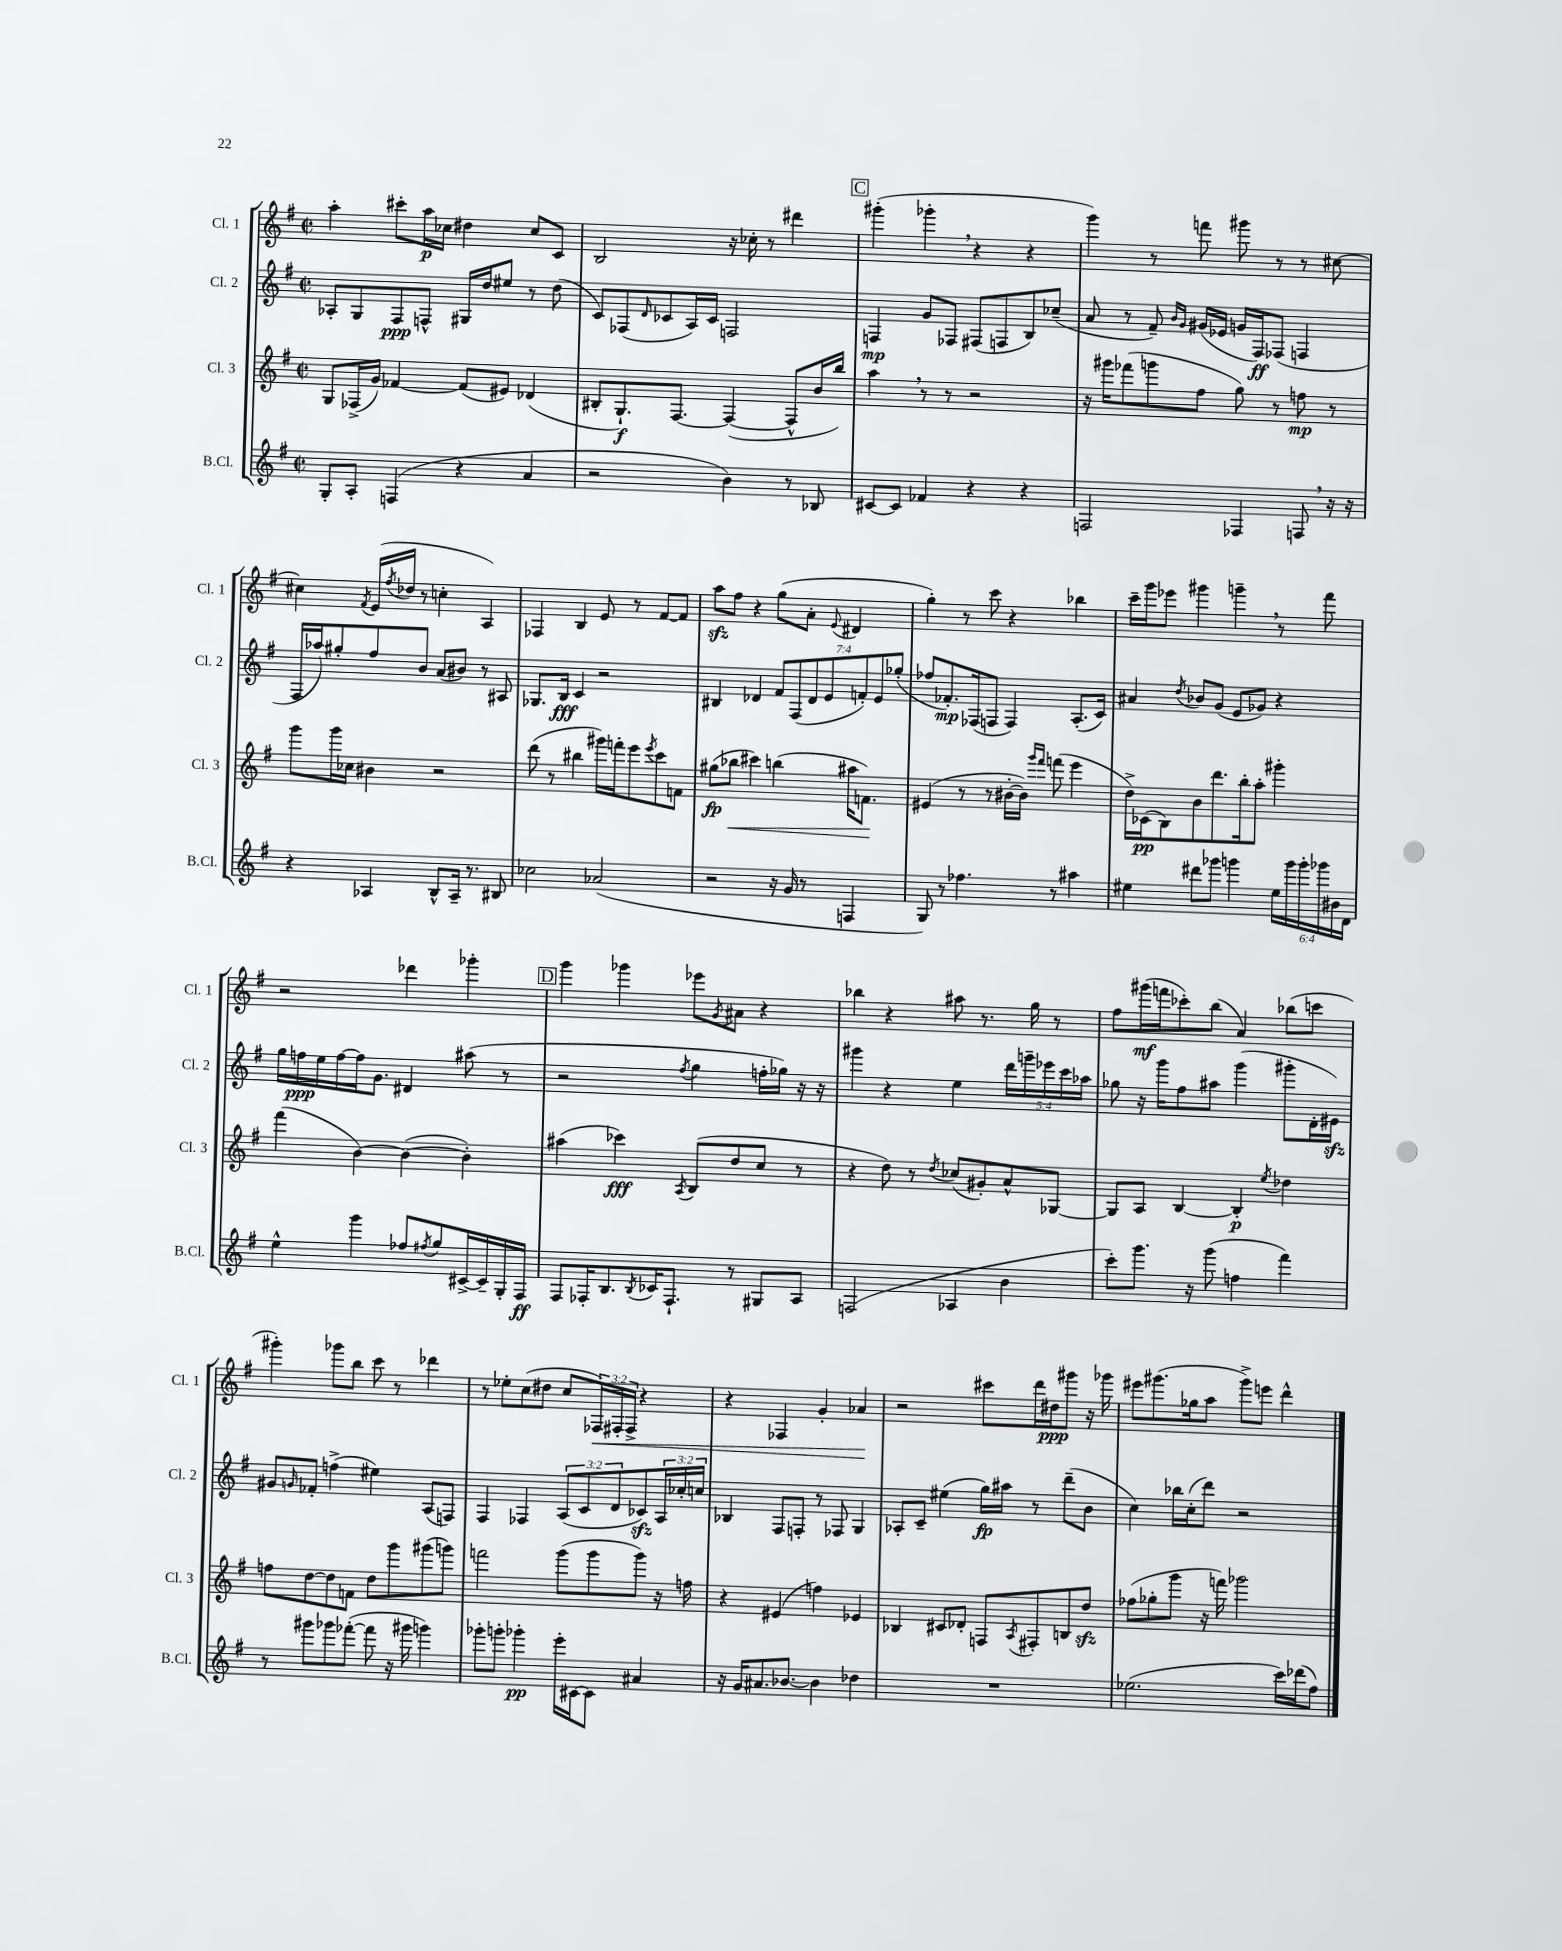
<<
\new StaffGroup <<
\new Staff = "s0" \with { instrumentName = "Cl. 1" shortInstrumentName = "Cl. 1" } {
    \clef treble \key g \major \defaultTimeSignature \time 2/2 \override Staff.TupletNumber.text = #tuplet-number::calc-fraction-text
    a''4-. cis'''8-. a''16\p ces''16 dis''4 ces''8 c'8 |
    b2 r16 ces''16-. r8 dis'''4 |
    \mark \markup { \box "C" } gis'''4-.( ges'''4-. \breathe r4 r4 |
    g'''4) r8 f'''8 gis'''8 r8 r8 cis''8~ |
    cis''4 \acciaccatura { fis'8 } e'16( \acciaccatura { fis''8 } des''16 r8 c''4-. a4) |
    fes4 b4 e'8 r8 fis'8~ fis'8 |
    a''8\sfz fis''8 r4 g''8( a'8-. \appoggiatura { e'8 } dis'4 |
    g''4-.) r8 c'''8 r4 bes''4 |
    c'''16-- g'''16 ees'''8 gis'''4 g'''4-- \breathe r8 fis'''8 |
    r2 des'''4 ges'''4-. |
    \mark \markup { \box "D" } g'''4 ges'''4 ees'''8 \acciaccatura { g'8 } ais'8 r4 |
    bes''4 r4 ais''8 r8. g''16 r8 |
    fis''8 gis'''16\mf( f'''16 ces'''8-.) b''8( a'4) bes''8( c'''8 |
    gis'''4-.) ges'''8 b''8 c'''8 r8 des'''4 |
    r8 ees''8-. c''8( dis''8 c''8 \tuplet 3/2 { fes16\<) fis16-. fis16-> } r4 |
    r4 fes4 g'4-. aes'4\! |
    r2 cis'''8 d'''16 dis''16\ppp gis'''8 r16 ges'''16 |
    eis'''8 gis'''8.( ges''16 a''8 gis'''8->) e'''8 d'''4-^ \bar "|." |
}
\new Staff = "s1" \with { instrumentName = "Cl. 2" shortInstrumentName = "Cl. 2" } {
    \clef treble \key g \major \defaultTimeSignature \time 2/2 \override Staff.TupletNumber.text = #tuplet-number::calc-fraction-text
    aes8-. g8 fis8\ppp f8-^ gis16 d''16 eis''8 r8 d''8( |
    c'8) fes8( \grace { d'16 } ces'8 a16) ces'16 f2 |
    \mark \markup { \box "C" } f4\mp g'8 fes8 fis8( f8 b8) ces''8--( |
    a'8 r8 fis'8--) \grace { b'16 g'16 } gis'16( ees'16 g'16 fis16\ff) fes8( f4 |
    fis16 aes''16) gis''8-. fis''8 b'8 a'8( bis'8) r8 ais8 |
    ges8. b16\fff c'4 r2 |
    bis4 des'4 \tuplet 7/4 { fis'8 fis8( des'8 e'8 f'8-.) e'8 ges''8-.( } |
    fes''8 fes'8.-.\mp) fes16( f8 f4) a8.-.( c'16) |
    ais'4 \acciaccatura { d''8 } bes'8 g'8( e'8 ges'8) r4 |
    g''16 f''16\ppp e''16 f''16~ f''16 g'8. dis'4 ais''8( r8 |
    \mark \markup { \box "D" } r2 \acciaccatura { fis''8 } g''4 f''16-. ges''16) r16 r16 |
    gis'''4 r4 e''4 \tuplet 5/4 { d'''16 g'''16-- ees'''16 c'''16 aes''16 } |
    ges''8 r16 g'''16 fis''8 ais''8 g'''4( gis'''8-. d'16-. eis'16\sfz) |
    gis'8 \grace { g'16 } fes'8-. f''4->( eis''4) a8( f8) |
    fis4 fes4 \tuplet 3/2 { a8( c'8 d'8 } ces'8\sfz) \tuplet 3/2 { a16 ces''16-. c''16 } |
    bes4 fis8 f8-. r8 fes8 g4 |
    aes8-. c'8-- eis''4( g''16\fp) ais''16 r8 d'''8--( b'8 |
    c''4) bes''16 c''16-.( d'''8) r2 \bar "|." |
}
\new Staff = "s2" \with { instrumentName = "Cl. 3" shortInstrumentName = "Cl. 3" } {
    \clef treble \key g \major \defaultTimeSignature \time 2/2
    g8 fes16->( g'16) fes'4~ fes'8( eis'8) des'4( |
    bis8-. g8.-!\f) fis8.~ fis4~( fis8-^ b'16 b''16) |
    \mark \markup { \box "C" } a''4 \breathe r8 r8 r2 |
    r16 gis'''16 fes'''8( g'''8 fis''8 g''8) r8 f''8\mp r8 |
    g'''8 g'''16 ces''16 bis'4 r2 |
    d'''8( r8 bis''4 gis'''16) f'''16-. e'''8 \acciaccatura { e'''8 } c'''8 f'8 |
    gis''8\fp( bes''8\< cis'''4) b''4( ais''16 f'8.\!) |
    eis'4( r8 r8 bis'16~-. bis'16) \grace { g'''16 fis'''16 } f'''8( e'''4 |
    d''16->) ces'16\pp( b8) b'8 d'''8. b''16-. a''8-. gis'''4-. |
    fis'''4( b'4~) b'4~( b'4-.) |
    \mark \markup { \box "D" } ais''4( ces'''4\fff) \acciaccatura { a8 } b8( d''8 c''8 r8 |
    r4 d''8) r8 \acciaccatura { d''8 } ces''8( gis'8-.) a'8-^ ges8~ |
    ges8 a8 b4~ b4-.\p \acciaccatura { e''8 } des''4 |
    f''8 d''8~ d''8 f'8 d''8 g'''8 gis'''8( g'''8) |
    f'''2 g'''8( g'''8 g'''8) r16 f''16 |
    r4 eis'4( f''4) ees'4 |
    bes4 cis'8 des'8-. f8 \acciaccatura { a8 } fis8-. b8 d''8\sfz |
    fes''8( ges''8-. g'''8 r16 f'''16) ges'''2 \bar "|." |
}
\new Staff = "s3" \with { instrumentName = "B.Cl." shortInstrumentName = "B.Cl." } {
    \clef treble \key g \major \defaultTimeSignature \time 2/2 \override Staff.TupletNumber.text = #tuplet-number::calc-fraction-text
    g8-. a8-. f4( r4 a'4 |
    r2 b'4) r8 bes8 |
    \mark \markup { \box "C" } cis'8~ cis'8 fes'4 r4 r4 |
    f2 fes4 f8 \breathe r16 r16 |
    r4 aes4 b8-^ aes16-- r8. bis8 |
    ces''2 aes'2( |
    r2 r16 g'16 r8 f4 |
    g8) r8 fes''4. r8 ais''4 |
    eis''4 dis'''8 ges'''8 g'''4 \tuplet 6/4 { eis''16 g'''16 g'''16-. ges'''16 bis'16 d'16 } |
    e''4-^ g'''4 fes''8 \acciaccatura { fis''8 } g''8 cis'16~-> cis'16-- g16-. fis16\ff |
    \mark \markup { \box "D" } fis8 fes16-. b8. \acciaccatura { b8 } ces'16 fes8.-! r8 gis8 a8 |
    f2( aes4 b'4 |
    c'''8-.) g'''8. r16 g'''8( f''4 fis'''4) |
    r8 gis'''8 ges'''8 fes'''8~-.( fes'''8 r16 gis'''16 g'''4) |
    ges'''8-. g'''8-. ges'''4-.\pp e'''16-. cis'16~ cis'8 ais'4 |
    r16 g'16 ais'8. bes'8.~ bes'4 des''4 |
    R1 |
    ees''2.( c'''16) des'''16( fis''8) \bar "|." |
}
>>
>>
\layout { \context { \Score \remove "Bar_number_engraver" } }
